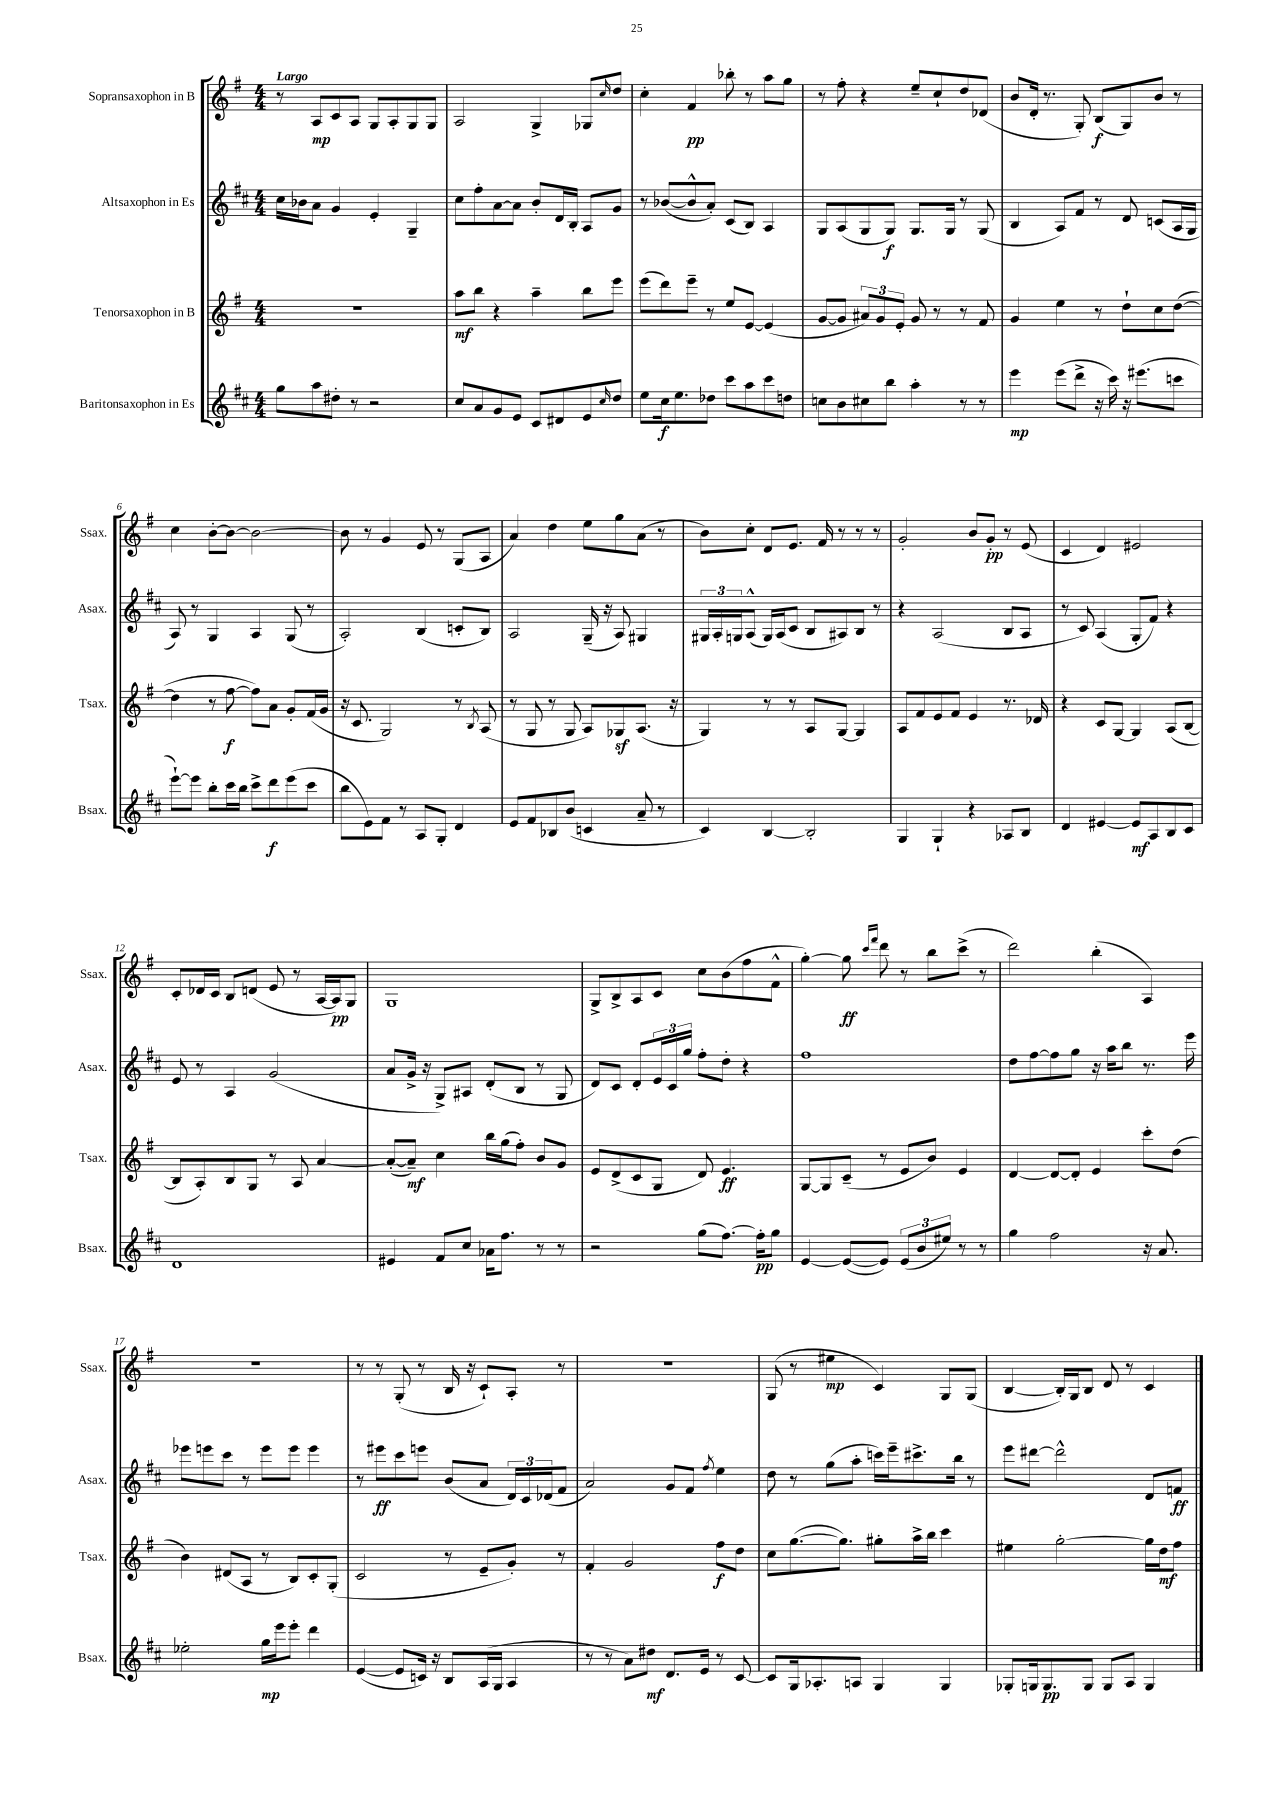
<<
\new StaffGroup <<
\new Staff = "s0" \with { instrumentName = "Sopransaxophon in B" shortInstrumentName = "Ssax." } {
    \clef treble \key g \major \numericTimeSignature \time 4/4 \tempo "Largo"
    r8 a8\mp c'8 a8 g8 a8-. g8 g8 |
    a2 g4-> ges8 \grace { c''16 } d''8 |
    c''4-. fis'4\pp bes''8-. r8 a''8 g''8 |
    r8 fis''8-. r4 e''8-- c''8-! d''8 des'8( |
    b'8 d'16-. r8. g8-.) b8\f( g8) b'8 r8 |
    c''4 b'8~-. b'8~ b'2~ |
    b'8 r8 g'4 e'8 r8 g8( a8 |
    a'4) d''4 e''8 g''8 a'8( r8 |
    b'8) c''8-. d'8 e'8. fis'16 r8 r8 r8 |
    g'2-. b'8 g'8-.\pp r8 e'8( |
    c'4 d'4) eis'2 |
    c'8-. des'16 c'16 b8 d'8( e'8 r8 a16~ a16\pp) g8 |
    g1 |
    g8-> b8-> a8 c'8 c''8 b'8( fis''8 fis'8-^ |
    g''4~-.) g''8\ff \grace { c'''16 fis'''16 } d'''8 r8 b''8 c'''8->( r8 |
    d'''2) b''4-.( a4) |
    r1 |
    r8 r8 g8-.( r8 b16 r16 c'8-!) a8-. r8 |
    R1 |
    g8( r8 eis''4\mp c'4) g8 g8( |
    b4~ b16-.) g16 b8 d'8 r8 c'4 \bar "|." |
}
\new Staff = "s1" \with { instrumentName = "Altsaxophon in Es" shortInstrumentName = "Asax." } {
    \clef treble \key d \major \numericTimeSignature \time 4/4
    cis''16 bes'16 a'8 g'4 e'4-. g4-- |
    cis''8 fis''8-. a'8~ a'8 b'8-. d'16 b16-. a8 g'8 |
    r8 bes'8~( bes'8-^ a'8-.) cis'8( b8) a4 |
    g8 a8( g8 g8\f) g8. g16 r8 g8( |
    b4 a8) fis'8 r8 d'8 c'8( a16 g16 |
    a8) r8 g4 a4 g8( r8 |
    a2-.) b4( c'8-. b8) |
    a2 g16--( r16 a8) gis4 |
    \tuplet 3/2 { gis16 a16-. g16 } a8-^( g16) a16( cis'8 b8 ais8) b8 r8 |
    r4 a2( b8 a8 |
    r8 cis'8) a4( g8-. fis'8) r4 |
    e'8 r8 a4 g'2( |
    a'8 g'16-> r16 g8->) ais8 d'8-.( b8 r8 g8 |
    d'8) cis'8 d'8-. \tuplet 3/2 { e'16 cis'16 g''16 } fis''8-. d''8-. r4 |
    fis''1 |
    d''8 fis''8~ fis''8 g''8 r16 a''16 b''8 r8. e'''16 |
    ees'''8 e'''8 cis'''8 r8 e'''8 e'''8 e'''4 |
    r8 eis'''8\ff cis'''8 e'''8 b'8( a'8 \tuplet 3/2 { d'16) cis'16 des'16( } fis'8 |
    a'2) g'8 fis'8 \acciaccatura { fis''8 } e''4 |
    d''8 r8 g''8( a''8-. c'''16) e'''16-- cis'''8.-> b''16 r8 |
    e'''8 dis'''8~ dis'''2-^ d'8 f'8\ff \bar "|." |
}
\new Staff = "s2" \with { instrumentName = "Tenorsaxophon in B" shortInstrumentName = "Tsax." } {
    \clef treble \key g \major \numericTimeSignature \time 4/4
    R1 |
    a''8\mf b''8 r4 a''4-- b''8 e'''8 |
    e'''8( d'''8) e'''8-- r8 e''8 e'8~ e'4( |
    g'8~ g'8 \tuplet 3/2 { ais'8) g'8 e'8-. } g'8 r8 r8 fis'8 |
    g'4 e''4 r8 d''8-! c''8 d''8~( |
    d''4 r8 fis''8~\f fis''8) a'8 g'8-. fis'16( g'16 |
    r16 c'8. g2) r8 \acciaccatura { b8 } a8( |
    r8 g8 r8 g8 a8) ges8\sf a8.( r16 |
    g4) r8 r8 a8 g8~ g4 |
    a8 fis'8 e'8 fis'8 e'4 r8. des'16 |
    r4 c'8 g8~ g4 a8( b8~ |
    b8 a8-.) b8 g8 r8 a8 a'4~ |
    a'8~-.( a'8--\mf) c''4 b''16 g''16( fis''8-.) b'8 g'8 |
    e'8 d'8->( c'8 g8 d'8) e'4.\ff |
    g8~ g8 c'8--( r8 e'8 b'8) e'4 |
    d'4~ d'8~ d'8-. e'4 c'''8-. d''8( |
    b'4) dis'8( a8 r8 b8) c'8-. g8-.( |
    c'2 r8 e'8-- g'8-.) r8 |
    fis'4-. g'2 fis''8\f d''8 |
    c''8 g''8.~( g''8.) gis''8-. a''16-> b''16 c'''4 |
    eis''4 g''2~-. g''16 d''16\mf fis''8 \bar "|." |
}
\new Staff = "s3" \with { instrumentName = "Baritonsaxophon in Es" shortInstrumentName = "Bsax." } {
    \clef treble \key d \major \numericTimeSignature \time 4/4
    g''8 a''8 dis''8-. r8 r2 |
    cis''8 a'8 g'8 e'8 cis'8 dis'8 e'8 \grace { cis''16 } d''8 |
    e''8 cis''16\f e''8. des''8 cis'''8 a''8 cis'''8 d''8 |
    c''8 b'8 cis''8 b''8 a''4-. r8 r8 |
    e'''4\mp e'''8( d'''8-> r16 cis'''16) r16 eis'''8.( c'''8 |
    e'''8~-!) e'''8 b''8-. cis'''16 b''16 cis'''8-> d'''8\f e'''8( cis'''8 |
    b''8 e'8) fis'8 r8 a8 g8-. d'4 |
    e'8 fis'8 bes8 b'8( c'4 a'8-- r8 |
    cis'4) b4~ b2-. |
    g4 g4-! r4 aes8 b8 |
    d'4 eis'4~ eis'8\mf a8 b8 cis'8 |
    d'1 |
    eis'4 fis'8 cis''8 aes'16 fis''8. r8 r8 |
    r2 g''8( fis''8.~) fis''16-.\pp g''8 |
    e'4~ e'8~( e'8) \tuplet 3/2 { e'8( b'8 eis''8) } r8 r8 |
    g''4 fis''2 r16 a'8. |
    ees''2-. g''16\mp e'''16 e'''8-. d'''4 |
    e'4~( e'8 c'16) r16 b8 a16( g16 a4 |
    r8 r8 a'8) dis''8\mf d'8. e'16 r8 cis'8~ |
    cis'8 g16 aes8.-. a8 g4 g4 |
    ges8-. g16 g8.\pp g8 g8 a8 g4 \bar "|." |
}
>>
>>
